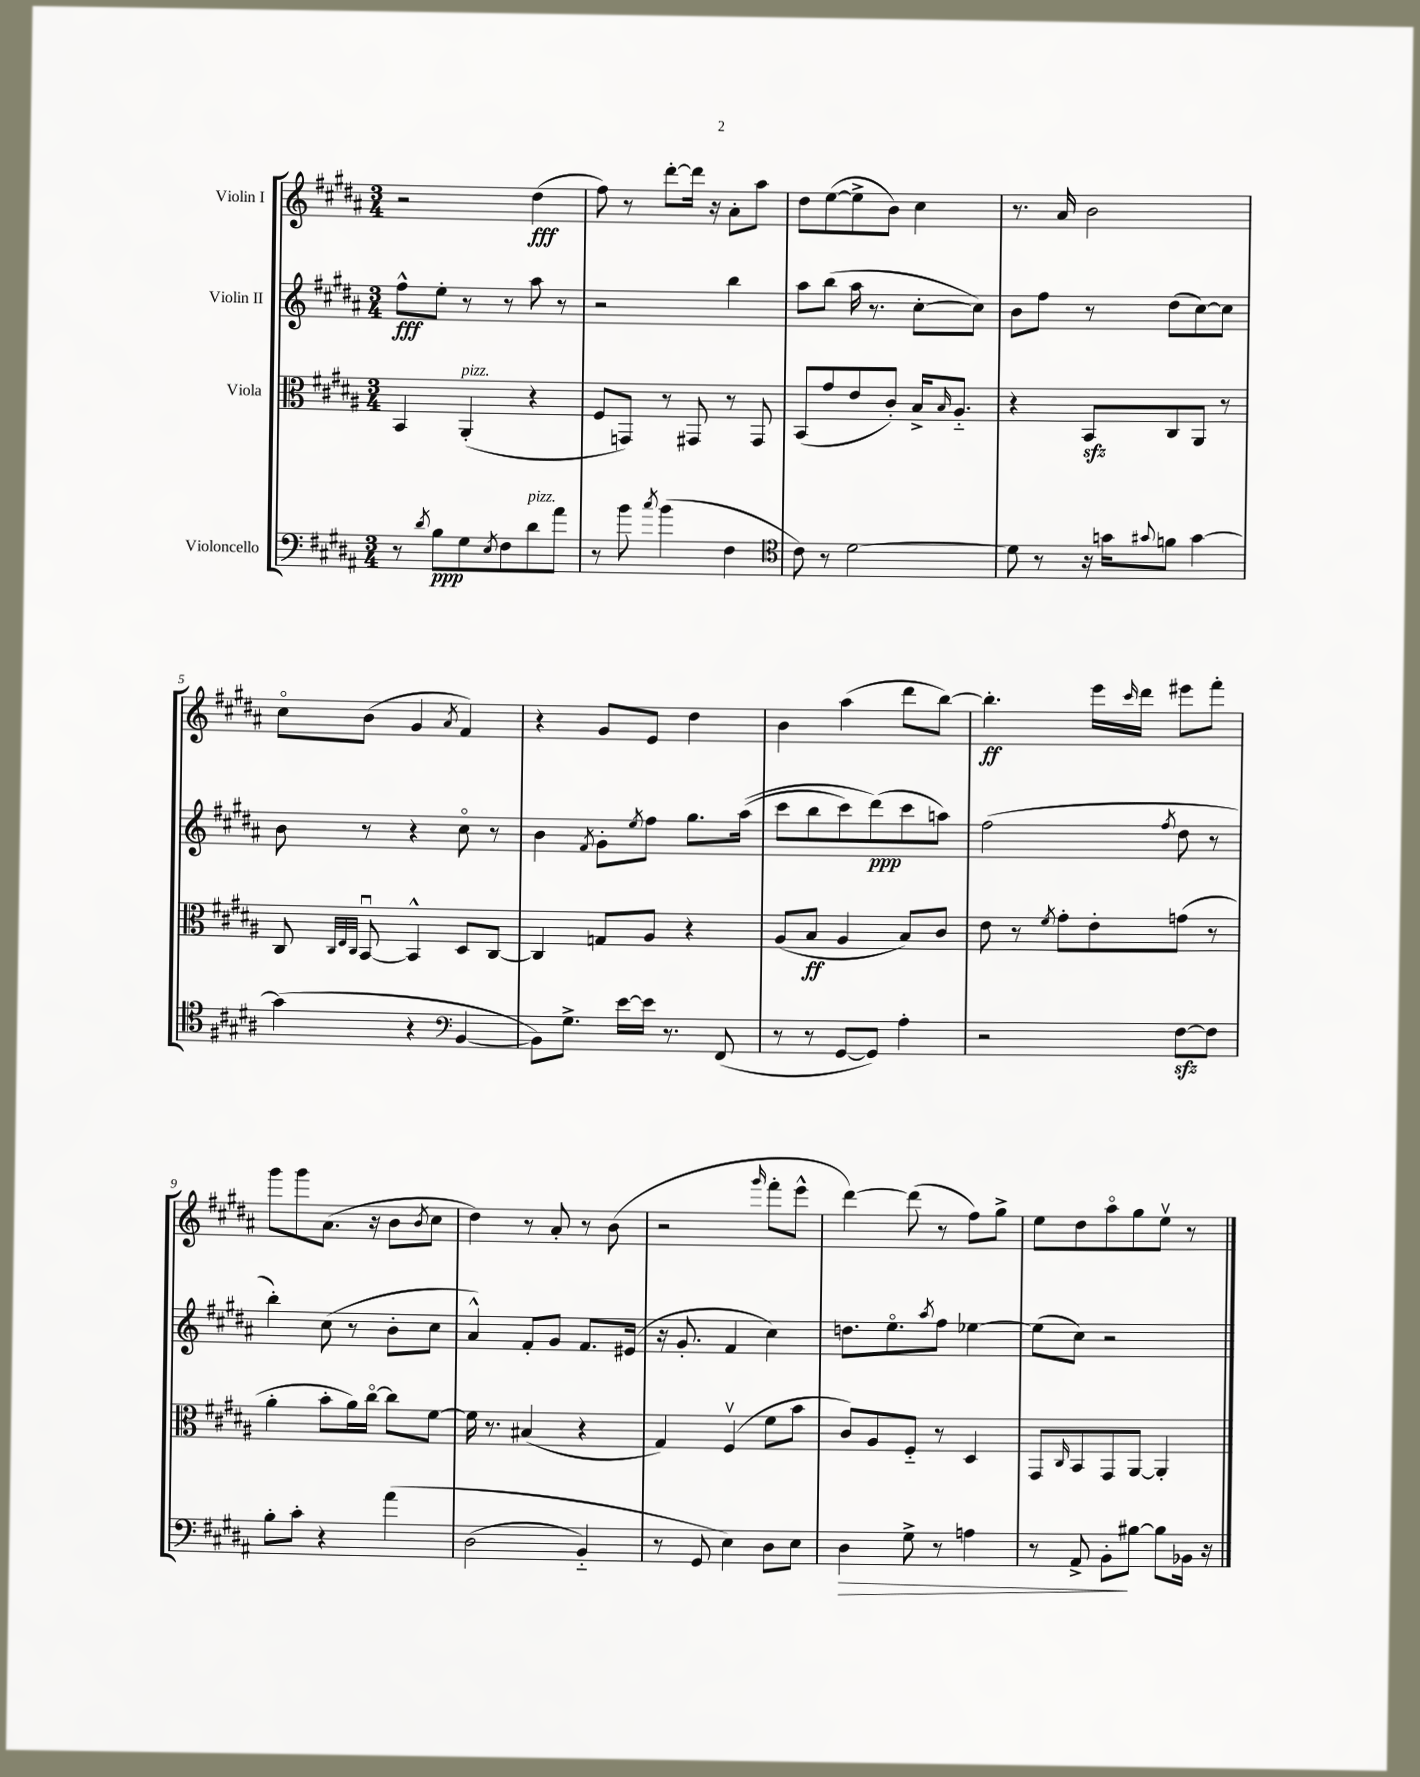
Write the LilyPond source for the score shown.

<<
\new StaffGroup <<
\new Staff = "s0" \with { instrumentName = "Violin I" } {
    \clef treble \key b \major \numericTimeSignature \time 3/4
    r2 dis''4\fff( |
    fis''8) r8 dis'''8~-. dis'''16 r16 ais'8-. ais''8 |
    dis''8 e''8~( e''8-> b'8) cis''4 |
    r8. ais'16 b'2 |
    cis''8\flageolet b'8( gis'4 \acciaccatura { ais'8 } fis'4) |
    r4 gis'8 e'8 dis''4 |
    b'4 ais''4( dis'''8 b''8~) |
    b''4.-.\ff e'''16 \grace { cis'''16 } dis'''16 eis'''8 fis'''8-. |
    gis'''8 gis'''8 ais'8.( r16 b'8 \acciaccatura { b'8 } cis''8 |
    dis''4) r8 ais'8-. r8 b'8( |
    r2 \grace { gis'''16 } fis'''8-. e'''8-^ |
    dis'''4~) dis'''8( r8 fis''8) gis''8-> |
    e''8 dis''8 ais''8\flageolet gis''8 e''8\upbow r8 \bar "|." |
}
\new Staff = "s1" \with { instrumentName = "Violin II" } {
    \clef treble \key b \major \numericTimeSignature \time 3/4
    fis''8-^\fff e''8-. r8 r8 ais''8 r8 |
    r2 b''4 |
    ais''8 b''8( ais''16 r8. cis''8~-. cis''8) |
    b'8 fis''8 r8 dis''8( cis''8~) cis''8 |
    b'8 r8 r4 cis''8\flageolet r8 |
    b'4 \acciaccatura { fis'8 } gis'8-. \acciaccatura { e''8 } fis''8 gis''8. ais''16(\( |
    cis'''8 b''8 cis'''8) dis'''8\ppp(\) cis'''8 a''8) |
    fis''2( \acciaccatura { fis''8 } dis''8 r8 |
    b''4-.) cis''8( r8 b'8-. cis''8 |
    ais'4-^) fis'8-. gis'8 fis'8. eis'16( |
    r16 gis'8.-. fis'4 cis''4) |
    d''8. e''8.\flageolet \acciaccatura { ais''8 } fis''8 ees''4~ |
    ees''8( cis''8) r2 \bar "|." |
}
\new Staff = "s2" \with { instrumentName = "Viola" } {
    \clef alto \key b \major \numericTimeSignature \time 3/4
    b,4 ais,4-.^\markup { \italic "pizz." }( r4 |
    fis8 g,8) r8 gis,8 r8 gis,8 |
    b,8( gis'8 e'8 cis'8-.) b16-> \grace { b16 } ais8.-_ |
    r4 b,8\sfz cis8 ais,8 r8 |
    cis8 \grace { cis32 e32 cis32 } b,8~\downbow b,4-^ dis8 cis8~ |
    cis4 g8 ais8 r4 |
    ais8( b8\ff ais4 b8) cis'8 |
    e'8 r8 \acciaccatura { fis'8 } gis'8-. e'8-. g'8( r8 |
    ais'4-. b'8-. ais'16) cis''16~\flageolet cis''8 fis'8~ |
    fis'16 r8. bis4( r4 |
    gis4) fis4\upbow( fis'8 b'8 |
    cis'8) ais8 fis8-_ r8 dis4 |
    gis,8 \grace { cis16 } b,8 gis,8 ais,8~ ais,4-. \bar "|." |
}
\new Staff = "s3" \with { instrumentName = "Violoncello" } {
    \clef bass \key b \major \numericTimeSignature \time 3/4
    r8 \acciaccatura { dis'8 } b8\ppp gis8 \acciaccatura { e8 } fis8 dis'8^\markup { \italic "pizz." } ais'8 |
    r8 b'8 \acciaccatura { cis''8 } b'4( fis4 |
    \clef tenor cis'8) r8 dis'2~ |
    dis'8 r8 r16 g'16 \appoggiatura { gis'8 } f'8 gis'4~ |
    gis'4( r4 \clef bass b,4~ |
    b,8) gis8.-> e'16~ e'16 r8. fis,8( |
    r8 r8 gis,8~ gis,8) ais4-. |
    r2 fis8~\sfz fis8 |
    b8-. cis'8-. r4 ais'4\( |
    dis2( b,4-_) |
    r8 gis,8 e4\) dis8 e8 |
    dis4\> gis8-> r8 a4 |
    r8 ais,8-> b,8-.\! bis8~ bis8 bes,16 r16 \bar "|." |
}
>>
>>
